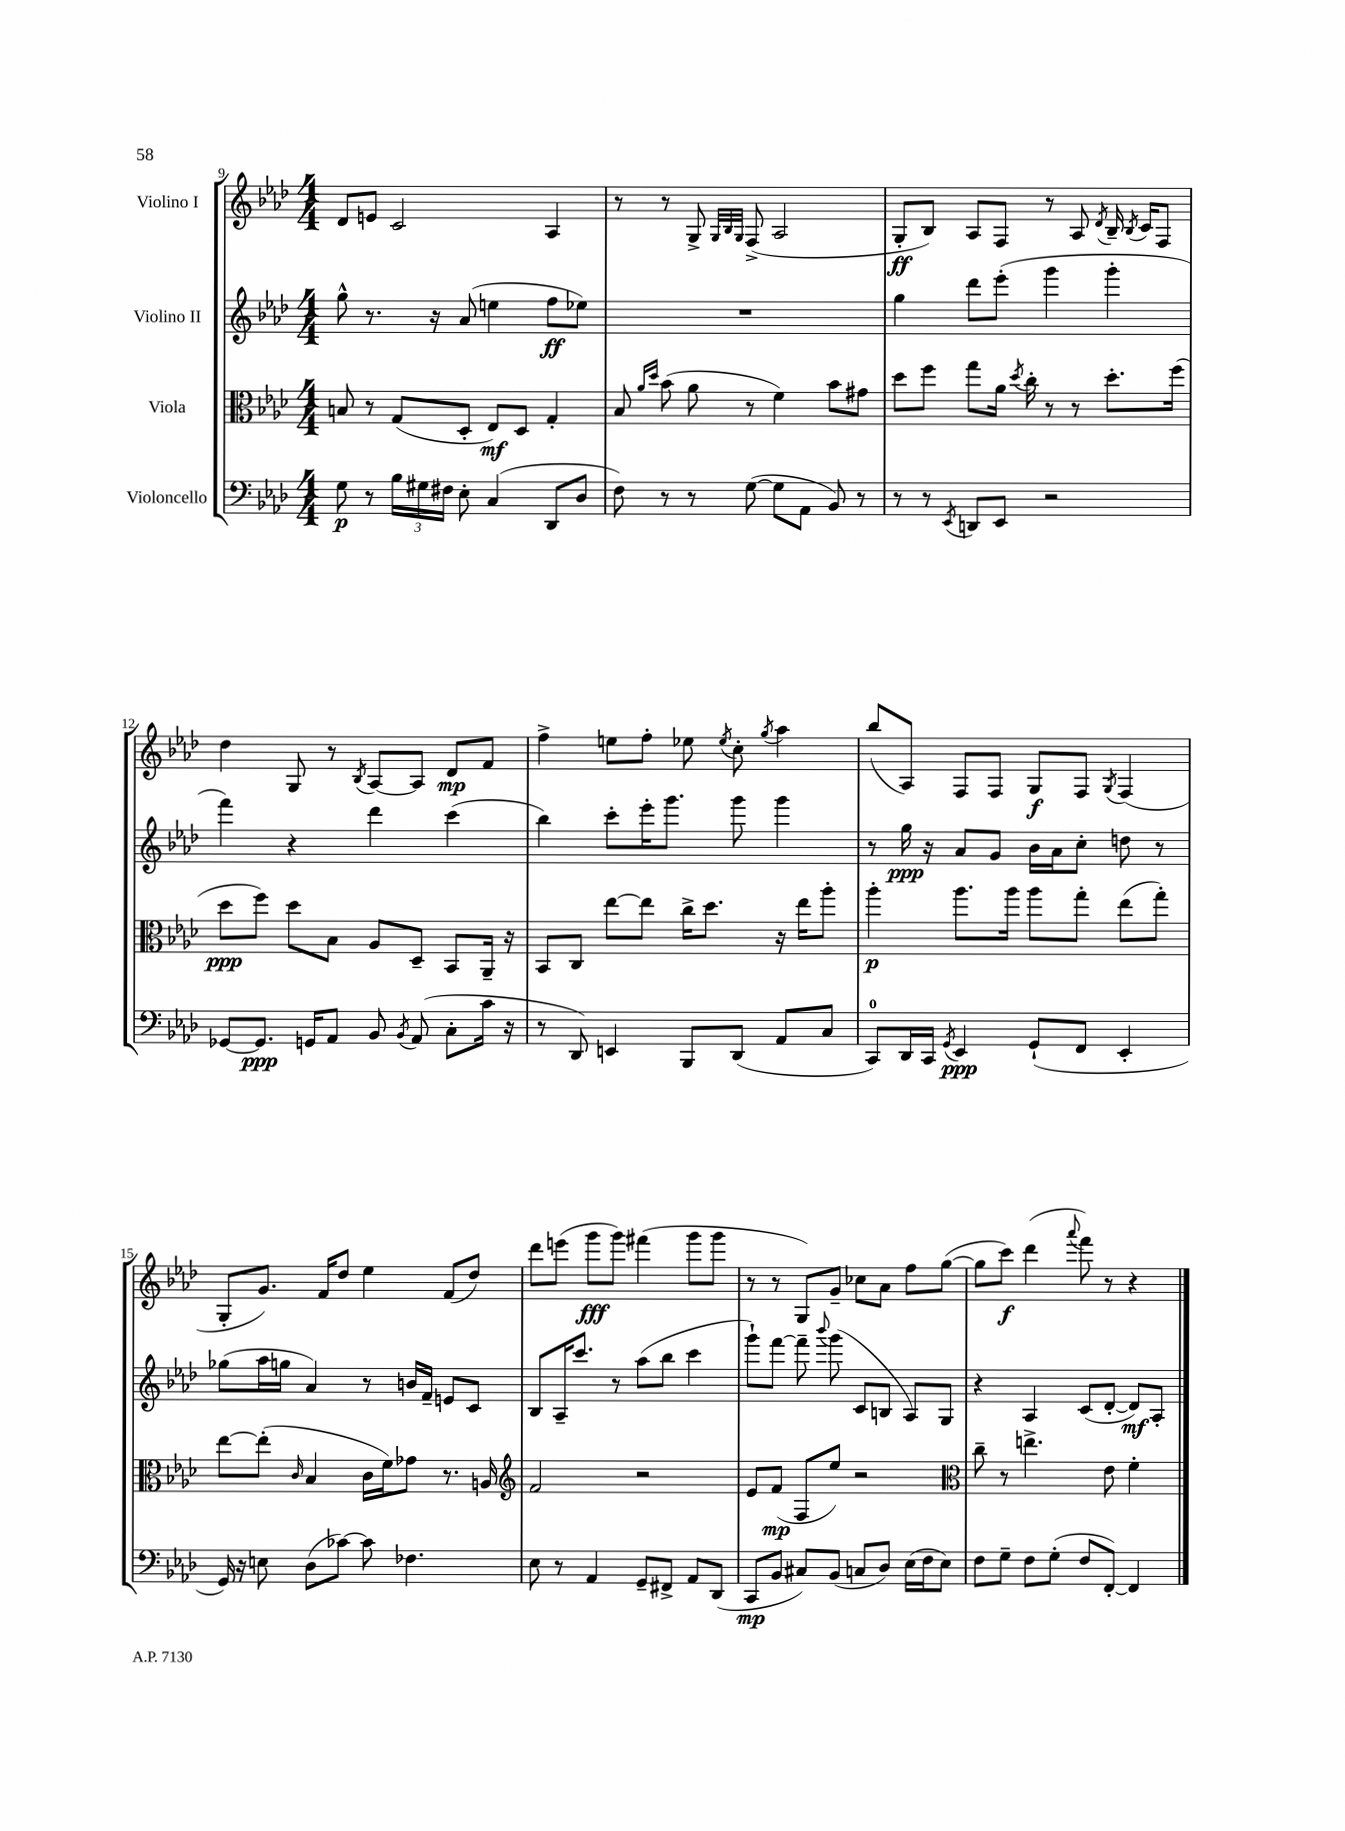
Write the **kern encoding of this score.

**kern	**dynam	**kern	**dynam	**kern	**dynam	**kern	**dynam
*part4	*part4	*part3	*part3	*part2	*part2	*part1	*part1
*staff4	*staff4	*staff3	*staff3	*staff2	*staff2	*staff1	*staff1
*I"Violoncello	*	*I"Viola	*	*I"Violino II	*	*I"Violino I	*
*clefF4	*	*clefC3	*	*clefG2	*	*clefG2	*
*k[b-e-a-d-]	*	*k[b-e-a-d-]	*	*k[b-e-a-d-]	*	*k[b-e-a-d-]	*
*M4/4	*	*M4/4	*	*M4/4	*	*M4/4	*
=9	=9	=9	=9	=9	=9	=9	=9
8G\	p	8Bn/	.	8gg^^\	.	8d-/L	.
8r	.	8r	.	8.r	.	8en/J	.
24B-\LL	.	(8G/L	.	.	.	2c/	.
24G#X\	.	.	.	.	.	.	.
.	.	.	.	16r	.	.	.
24F#X\JJ	.	.	.	.	.	.	.
8E-'\	.	8D-'/J	.	(8a-/	.	.	.
(4C/	.	8E-/L)	mf	4een\	.	.	.
.	.	8D-/J	.	.	.	.	.
8DD-/L	.	4G'/	.	8ff\L	ff	4A-/	.
8D-/J	.	.	.	8ee-X\J)	.	.	.
=10	=10	=10	=10	=10	=10	=10	=10
8F\)	.	8B-/	.	1r	.	8r	.
.	.	16qqa-/LL	.	.	.	.	.
.	.	16qqdd-/JJ	.	.	.	.	.
8r	.	(8b-\	.	.	.	8r	.
8r	.	8a-\	.	.	.	8G^/	.
.	.	.	.	.	.	32qqG/LLL	.
.	.	.	.	.	.	32qqB-/	.
.	.	.	.	.	.	32qqG/JJJ	.
([8G\	.	8r	.	.	.	(8F^/	.
8G\L]	.	4f\)	.	.	.	2A-/	.
8AA-\J	.	.	.	.	.	.	.
8BB-/)	.	8b-\L	.	.	.	.	.
8r	.	8g#X\J	.	.	.	.	.
=11	=11	=11	=11	=11	=11	=11	=11
8r	.	8dd-\L	.	4gg\	.	8G'/L	ff
8r	.	8ff\J	.	.	.	8B-/J)	.
8qEE-/	.	.	.	.	.	.	.
8DDn/L	.	8gg\L	.	8ddd-\L	.	8A-/L	.
8EE-/J	.	16a-\Jk	.	(8eee-'\J	.	8F/J	.
.	.	8qdd-/	.	.	.	.	.
.	.	16cc'\	.	.	.	.	.
2r	.	8r	.	4ggg\	.	8r	.
.	.	8r	.	.	.	8A-/	.
.	.	.	.	.	.	8qd-/	.
.	.	8.dd-'\L	.	4ggg'\	.	16B-~/	.
.	.	.	.	.	.	8qB-/	.
.	.	.	.	.	.	16c/KL	.
.	.	.	.	.	.	8F/J	.
.	.	(16ff\Jk	.	.	.	.	.
!!LO:LB:g=z
=12	=12	=12	=12	=12	=12	=12	=12
[8GG-X/L	.	8dd-\L	ppp	4fff\)	.	4dd-\	.
8.GG-/J]	ppp	8ff\J)	.	.	.	.	.
.	.	8dd-\L	.	4r	.	8G/	.
16GGn/KL	.	.	.	.	.	.	.
8AA-/J	.	8B-\J	.	.	.	8r	.
.	.	.	.	.	.	8qB-/	.
8BB-/	.	8A-/L	.	4ddd-\	.	[8A-/L	.
8qBB-/	.	.	.	.	.	.	.
(8AA-/	.	8D-~/J	.	.	.	8A-/J]	.
8C'\L	.	8BB-/L	.	(4ccc\	.	8d-/L	mp
16c\Jk	.	16AA-~/Jk	.	.	.	8f/J	.
16r	.	16r	.	.	.	.	.
=13	=13	=13	=13	=13	=13	=13	=13
8r	.	8BB-/L	.	4bb-\)	.	4ff^\	.
8DD-/)	.	8C/J	.	.	.	.	.
4EEn/	.	[8ee-\L	.	8ccc'\L	.	8een\L	.
.	.	8ee-\J]	.	16eee-'\K	.	8ff'\J	.
.	.	.	.	8.ggg\J	.	.	.
8BBB-/L	.	16cc^\KL	.	.	.	8ee-X\	.
.	.	8.dd-\J	.	.	.	.	.
.	.	.	.	.	.	8qee-/	.
(8DD-/J	.	.	.	8ggg\	.	8cc'\	.
.	.	.	.	.	.	8qgg/	.
8AA-/L	.	16r	.	4ggg\	.	4aa-\	.
.	.	16ee-\KL	.	.	.	.	.
8C/J	.	8aa-'\J	.	.	.	.	.
=14	=14	=14	=14	=14	=14	=14	=14
8CC/L)	.	4aa-'\	p	8r	.	(8bb-/L	.
16DD-/L	.	.	.	16gg\	ppp	8A-/J)	.
16CC/JJ	.	.	.	16r	.	.	.
8qGG/	.	.	.	.	.	.	.
4EE-/	ppp	8.aa-\L	.	8a-/L	.	8F/L	.
.	.	.	.	8g/J	.	8F/J	.
.	.	16aa-\Jk	.	.	.	.	.
(8GG`/L	.	8aa-\L	.	16b-\LL	.	8G/L	f
.	.	.	.	16a-\J	.	.	.
8FF/J	.	8gg'\J	.	8cc'\J	.	8F/J	.
.	.	.	.	.	.	8qG/	.
4EE-'/	.	(8ee-\L	.	8ddn\	.	(4F/	.
.	.	8gg'\J)	.	8r	.	.	.
!!LO:LB:g=z
=15	=15	=15	=15	=15	=15	=15	=15
16GG/)	.	[8ee-\L	.	(8gg-X\L	.	8G'/L	.
16r	.	.	.	.	.	.	.
8En\	.	(8ee-'\J]	.	16aa-\L	.	8.g/J)	.
.	.	.	.	16ggn\JJ	.	.	.
.	.	16qqc/	.	.	.	.	.
(8D-\L	.	4B-/	.	4a-/)	.	.	.
.	.	.	.	.	.	16f/KL	.
[8c-X\J)	.	.	.	.	.	8dd-/J	.
8c-\]	.	16c\LL	.	8r	.	4ee-\	.
.	.	16f\J)	.	.	.	.	.
4.F-X\	.	8g-X\J	.	16bn/LL	.	.	.
.	.	.	.	16f~/JJ	.	.	.
.	.	8.r	.	8en/L	.	(8f/L	.
.	.	.	.	8c/J	.	8dd-/J)	.
.	.	16An/	.	.	.	.	.
=16	=16	=16	=16	=16	=16	=16	=16
*	*	*clefG2	*	*	*	*	*
8E-\	.	2f/	.	8B-/L	.	8ddd-\L	.
8r	.	.	.	16A-~/K	.	(8eeen\J	.
.	.	.	.	8.ccc/J	.	.	.
4AA-/	.	.	.	.	.	8ggg\L	fff
.	.	.	.	8r	.	8ggg\J)	.
8GG~/L	.	2r	.	(8aa-\L	.	(4fff#X\	.
8FF#X^/J	.	.	.	8bb-\J	.	.	.
8AA-/L	.	.	.	4ccc\	.	8ggg\L	.
(8DD-/J	.	.	.	.	.	8ggg\J	.
=17	=17	=17	=17	=17	=17	=17	=17
8CC/L	mp	8e-/L	.	8ggg`\L)	.	8r	.
8BB-/J	.	(8f/J	mp	[8fff\J	.	8r	.
8C#X/L)	.	8F/L	.	8fff~\]	.	8G/L)	.
.	.	.	.	8qqbbb-/	.	.	.
(8BB-/J	.	8ee-/J)	.	(8ggg\	.	8g~/J	.
8Cn/L	.	2r	.	8c/L	.	8cc-X\L	.
8D-/J)	.	.	.	8Bn/J	.	8a-\J	.
(16E-\LL	.	.	.	8A-/L)	.	8ff\L	.
16F\J	.	.	.	.	.	.	.
8E-\J)	.	.	.	8G/J	.	([8gg\J	.
=18	=18	=18	=18	=18	=18	=18	=18
*	*	*clefC3	*	*	*	*	*
8F\L	.	8cc~\	.	4r	.	8gg\L]	.
8G~\J	.	8r	.	.	.	8ccc\J)	f
8F\L	.	4.een^\	.	4A-/	.	(4ddd-\	.
(8G'\J	.	.	.	.	.	.	.
.	.	.	.	.	.	8qqaaa-/	.
8F/L	.	.	.	(8c/L	.	8fff\)	.
[8FF'/J)	.	8e-\	.	[8d-'/J	.	8r	.
4FF/]	.	4f'\	.	8d-/L])	mf	4r	.
.	.	.	.	8A-'/J	.	.	.
==	==	==	==	==	==	==	==
*-	*-	*-	*-	*-	*-	*-	*-
